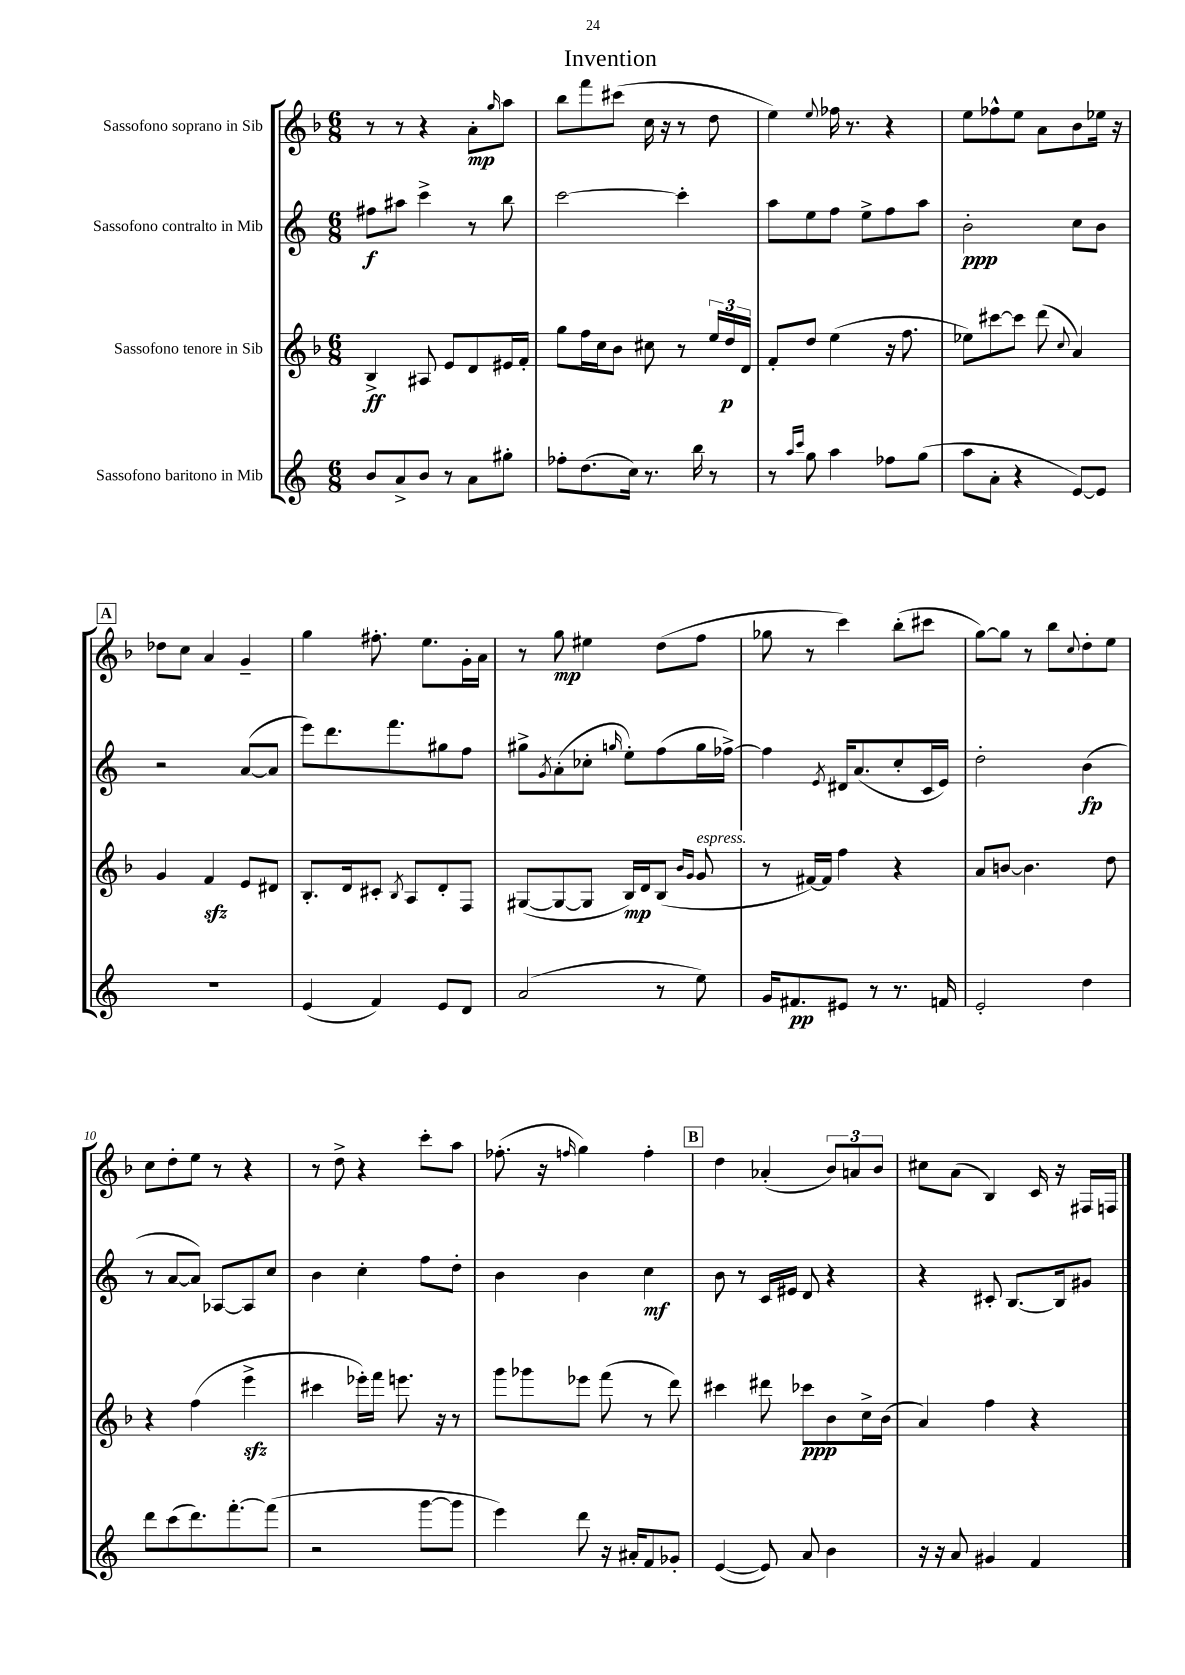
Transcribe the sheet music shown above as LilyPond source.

\header { title = "Invention" }
<<
\new StaffGroup <<
\new Staff = "s0" \with { instrumentName = "Sassofono soprano in Sib" } {
    \clef treble \key f \major \numericTimeSignature \time 6/8
    r8 r8 r4 a'8-.\mp \grace { g''16 } a''8 |
    bes''8 f'''8 cis'''8( c''16 r16 r8 d''8 |
    e''4) \appoggiatura { e''8 } fes''16 r8. r4 |
    e''8 fes''8-^ e''8 a'8 bes'8 ees''16 r16 |
    \mark \markup { \box "A" } des''8 c''8 a'4 g'4-- |
    g''4 fis''8.-. e''8. g'16-. a'16 |
    r8 g''8\mp eis''4 d''8( f''8 |
    ges''8 r8 c'''4) bes''8-.( cis'''8 |
    g''8~) g''8 r8 bes''8 \appoggiatura { c''8 } d''8-. e''8 |
    c''8 d''8-. e''8 r8 r4 |
    r8 d''8-> r4 c'''8-. a''8 |
    fes''8.-.( r16 \grace { f''16 } g''4) f''4-. |
    \mark \markup { \box "B" } d''4 aes'4-.( \tuplet 3/2 { bes'8) a'8 bes'8 } |
    cis''8 a'8( bes4) c'16 r16 fis16 f16 \bar "|." |
}
\new Staff = "s1" \with { instrumentName = "Sassofono contralto in Mib" } {
    \clef treble \key c \major \numericTimeSignature \time 6/8
    fis''8\f ais''8 c'''4-> r8 b''8 |
    c'''2~ c'''4-. |
    a''8 e''8 f''8 e''8-> f''8 a''8 |
    b'2-.\ppp c''8 b'8 |
    \mark \markup { \box "A" } r2 a'8~( a'8 |
    e'''8) d'''8. f'''8. gis''8 f''8 |
    gis''8-> \acciaccatura { g'8 } a'8-.( ces''8-. \grace { g''16 } e''8-.) f''8( g''16 fes''16~->) |
    fes''4 \acciaccatura { e'8 } dis'16 a'8.( c''8-. c'16 e'16) |
    d''2-. b'4\fp( |
    r8 a'8~ a'8) aes8~ aes8 c''8 |
    b'4 c''4-. f''8 d''8-. |
    b'4 b'4 c''4\mf |
    \mark \markup { \box "B" } b'8 r8 c'16 eis'16 d'8 r4 |
    r4 cis'8-. b8.~ b16 gis'8 \bar "|." |
}
\new Staff = "s2" \with { instrumentName = "Sassofono tenore in Sib" } {
    \clef treble \key f \major \numericTimeSignature \time 6/8
    bes4->\ff ais8 e'8 d'8 eis'16 f'16-. |
    g''8 f''16 c''16 bes'8 cis''8 r8 \tuplet 3/2 { e''16 d''16\p d'16 } |
    f'8-. d''8 e''4( r16 f''8. |
    ees''8) cis'''8~ cis'''8 d'''8( \appoggiatura { c''8 } a'4) |
    \mark \markup { \box "A" } g'4 f'4\sfz e'8 dis'8 |
    bes8.-. d'16 cis'8-. \acciaccatura { bes8 } a8 d'8-. f8 |
    gis8~( gis8~ gis8 bes16\mp) d'16 bes8( \grace { bes'16 g'16 } g'8^\markup { \italic "espress." } |
    r8 fis'16~) fis'16 f''4 r4 |
    a'8 b'8~ b'4. d''8 |
    r4 f''4( e'''4->\sfz |
    cis'''4 ees'''16-.) f'''16 e'''8. r16 r8 |
    g'''8 ges'''8 ees'''8 f'''8( r8 d'''8) |
    \mark \markup { \box "B" } cis'''4 dis'''8 ces'''8\ppp bes'8 c''16-> bes'16( |
    a'4) f''4 r4 \bar "|." |
}
\new Staff = "s3" \with { instrumentName = "Sassofono baritono in Mib" } {
    \clef treble \key c \major \numericTimeSignature \time 6/8
    b'8 a'8-> b'8 r8 a'8 gis''8-. |
    fes''8-. d''8.( c''16) r8. b''16 r8 |
    r8 \grace { a''16 c'''16 } g''8 a''4 fes''8 g''8( |
    a''8 a'8-. r4 e'8~) e'8 |
    \mark \markup { \box "A" } R2. |
    e'4( f'4) e'8 d'8 |
    a'2( r8 e''8) |
    g'16 fis'8.\pp eis'8 r8 r8. f'16 |
    e'2-. d''4 |
    d'''8 c'''8( d'''8.) f'''8.~-. f'''8( |
    r2 g'''8~ g'''8 |
    e'''4) d'''8 r16 ais'16-. f'8 ges'8-. |
    \mark \markup { \box "B" } e'4~( e'8) a'8 b'4 |
    r16 r16 a'8 gis'4 f'4 \bar "|." |
}
>>
>>
